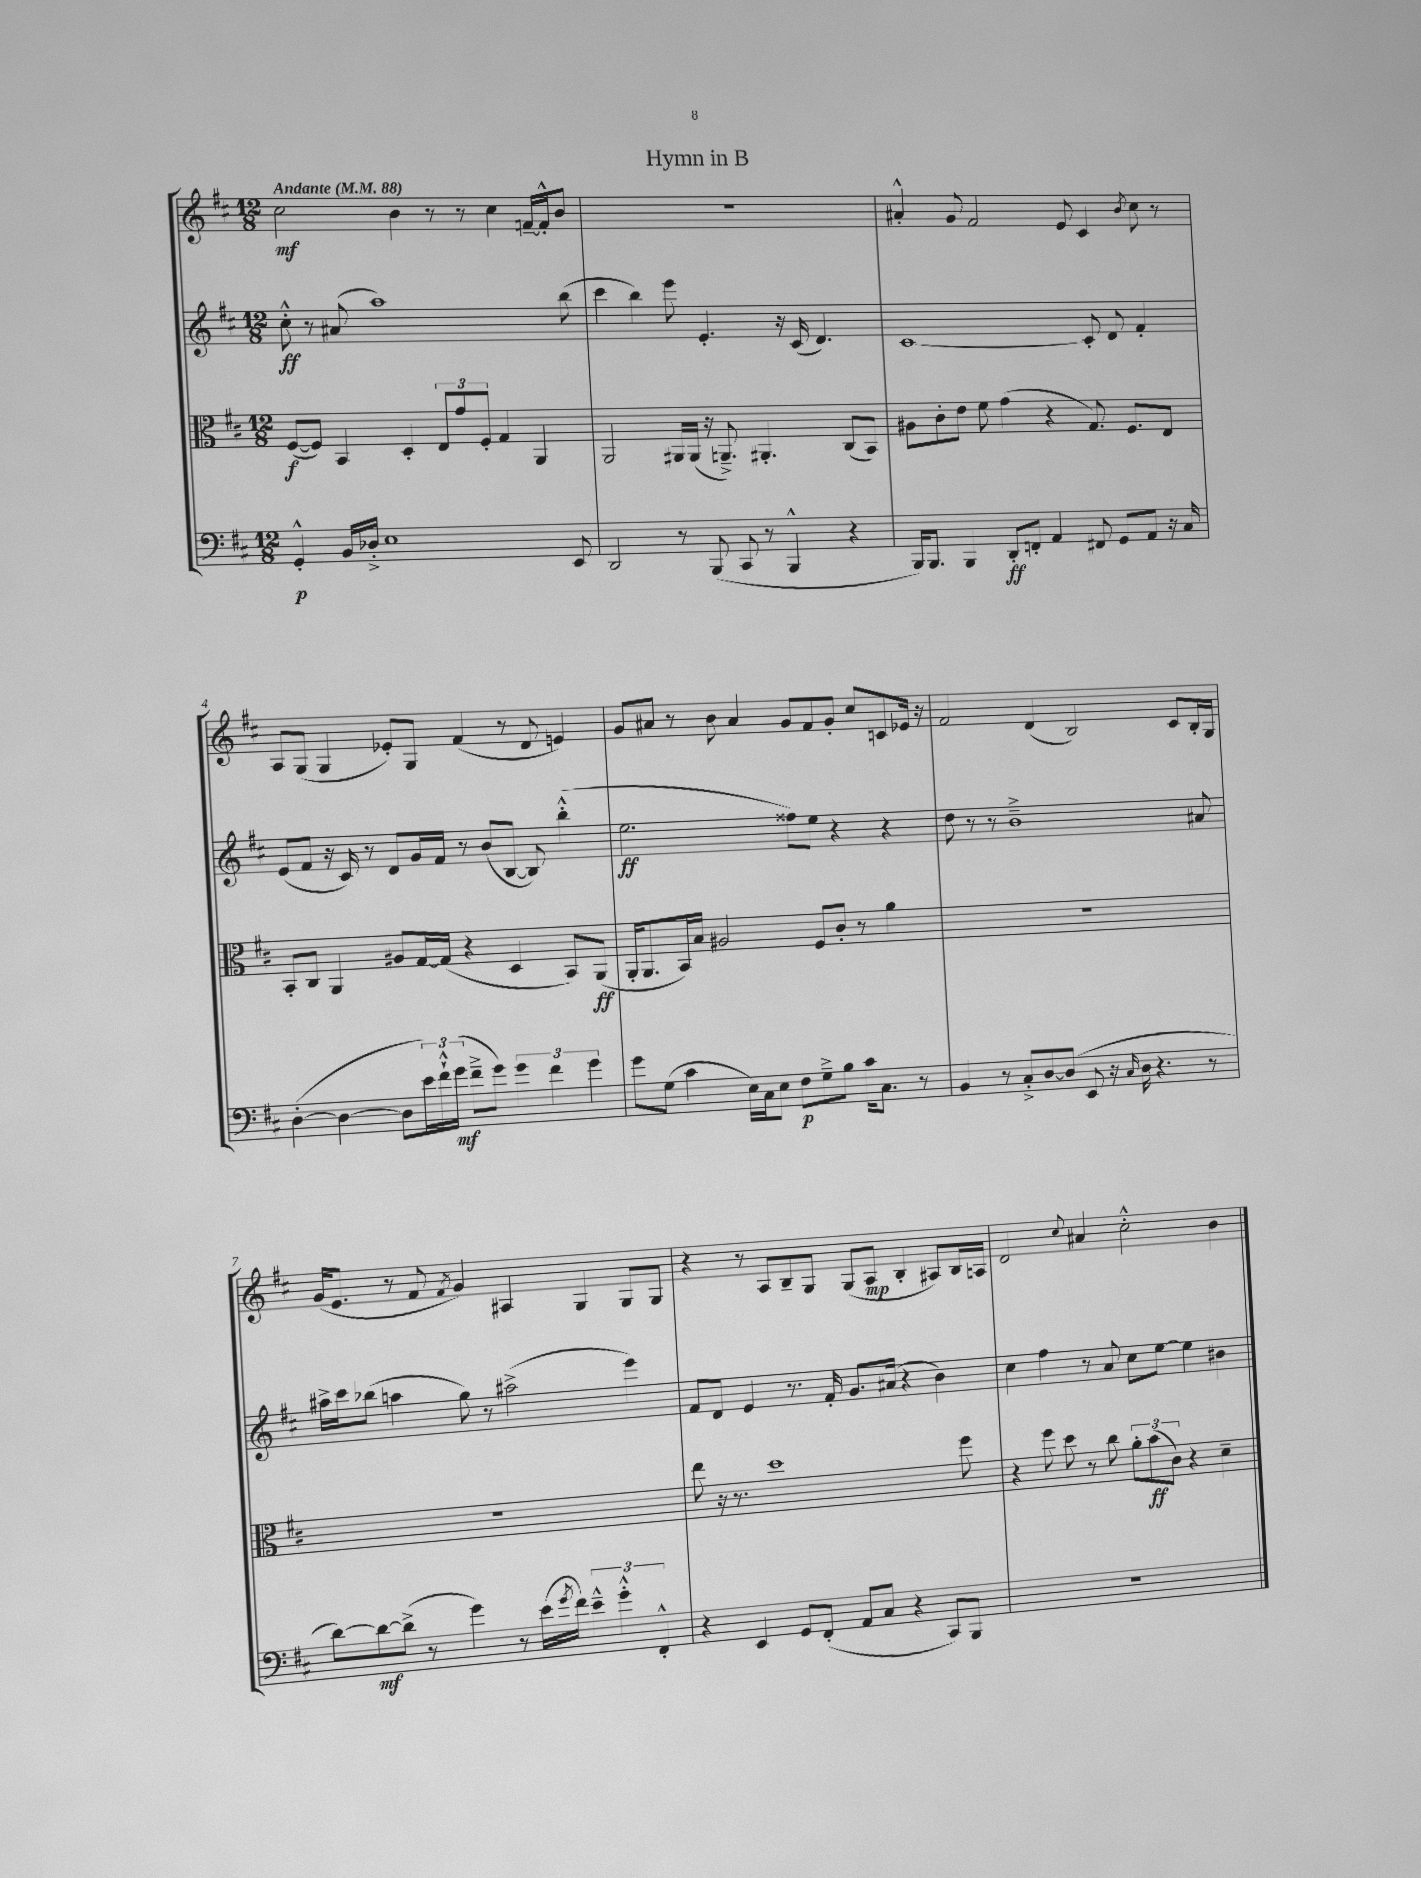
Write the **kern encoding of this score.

**kern	**kern	**kern	**kern
*staff4	*staff3	*staff2	*staff1
*clefF4	*clefC3	*clefG2	*clefG2
*k[f#c#]	*k[f#c#]	*k[f#c#]	*k[f#c#]
*M12/8	*M12/8	*M12/8	*M12/8
*MM88	*MM88	*MM88	*MM88
4GG'^^	([8F#	8cc#'^^	2cc#
.	8F#])	8r	.
16BB	4BB	(8a#	.
16D-'^	.	.	.
1E	.	1aa)	.
.	4D'	.	4b
.	12E	.	8r
.	12g	.	.
.	.	.	8r
.	12F#'	.	.
.	4G	.	4cc#
.	4AA	.	[16f~
.	.	.	16f'^^]
8EE	.	(8bb	8b
=	=	=	=
2DD	2AA	4ccc#	1.r
.	.	4bb)	.
8r	16AA#	8eee	.
.	(16AA#	.	.
(8BBB	16r	4.e'	.
.	8.AA~^)	.	.
8CC#	.	.	.
8r	4.AA#'	.	.
4BBB^^	.	16r	.
.	.	(16c#	.
.	.	4.d)	.
4r	(8C#	.	.
.	8BB)	.	.
=	=	=	=
16BBB)	8A#	[1c#	4a#'^^
8.BBB	.	.	.
.	8c#'	.	.
4BBB	8e	.	8g
.	8f#	.	2f#
8DD'	(4g	.	.
8FF'	.	.	.
4AA	4r	.	.
.	.	.	8e
8FF#	8.G)	8c#']	4c#
8GG	.	8d	.
.	8.F#	.	.
.	.	.	8qb
8AA	.	4f#'	8cc#
16r	8E	.	8r
16C#	.	.	.
=	=	=	=
([4D'	8BB'	(8e	8A
.	8C#	8f#	(8G
4D_	4AA	16r	4G
.	.	16c#)	.
.	.	8r	.
8D]	8A#	8d	8e-')
24e)	[16G	16g	8G
24f#`^^	.	.	.
.	(16G]	16f#	.
(24g	.	.	.
8f#~^	4r	8r	(4f#
8g)	.	(8b	.
6g	4D	[8B	8r
.	.	8B])	8d
6f#	.	.	.
.	8BB)	(4bb'^^	4e)
6g	.	.	.
.	(8AA	.	.
=	=	=	=
8g	16AA'	2.ee	8g
.	8.AA	.	.
(8G	.	.	8a#
4c#	16BB)	.	8r
.	16B	.	.
.	2A#	.	8b
16E)	.	.	4a#
16C#	.	.	.
8E	.	.	.
8F#	.	8ff##)	8g
8G~^	8F#	8ee	8f#
8B	8c#'	4r	8g'
16c#	8r	.	8cc#
8.C#	.	.	.
.	4a	4r	8c
8r	.	.	16e-
.	.	.	16r
=	=	=	=
4BB	1.r	8dd	2f#
.	.	8r	.
8r	.	8r	.
8C#'^	.	1b~^	.
[8D	.	.	(4d
(8D]	.	.	.
8EE	.	.	2B)
16r	.	.	.
16qqC#	.	.	.
16D	.	.	.
4.r	.	.	.
.	.	.	8c#
8r	.	8a#	16B'
.	.	.	16G
=	=	=	=
[8d)	1.r	16aa#^	(16g
.	.	16ccc#	8.e
8d_	.	(8bb-	.
(8d^]	.	4aa	8r
8r	.	.	8f#
.	.	.	8qf#
4g)	.	8gg)	4g)
.	.	8r	.
8r	.	(2aa#^	4A#
(16e	.	.	.
8qg	.	.	.
16f#)	.	.	.
6e~^^	.	.	4G
6g'^^	.	.	.
.	.	4eee)	8G
6FF#'^^	.	.	.
.	.	.	8G
=	=	=	=
4r	8ee	8f#	4r
.	16r	8d	.
.	8.r	.	.
4EE	.	4e	8r
.	1dd	.	8A
8GG	.	8.r	8B~
(8FF#'	.	.	8G
.	.	16f#'	.
8AA	.	8.g	(8G
8C#	.	.	8A
.	.	(16a#	.
4r	.	4r	4B'
8CC#)	.	4b)	8A#)
8BBB	8ff#	.	16B
.	.	.	16A
=	=	=	=
1.r	4r	4cc#	2d
.	8ff#	4ff#	.
.	8dd	.	.
.	.	.	8qqcc#
.	8r	8r	4a#
.	8cc#	8a	.
.	12a'	8cc#	2cc#'^^
.	(12b	.	.
.	.	[8ee	.
.	12c#)	.	.
.	4r	4ee]	.
.	4d~	4b#	4b
==	==	==	==
*-	*-	*-	*-
